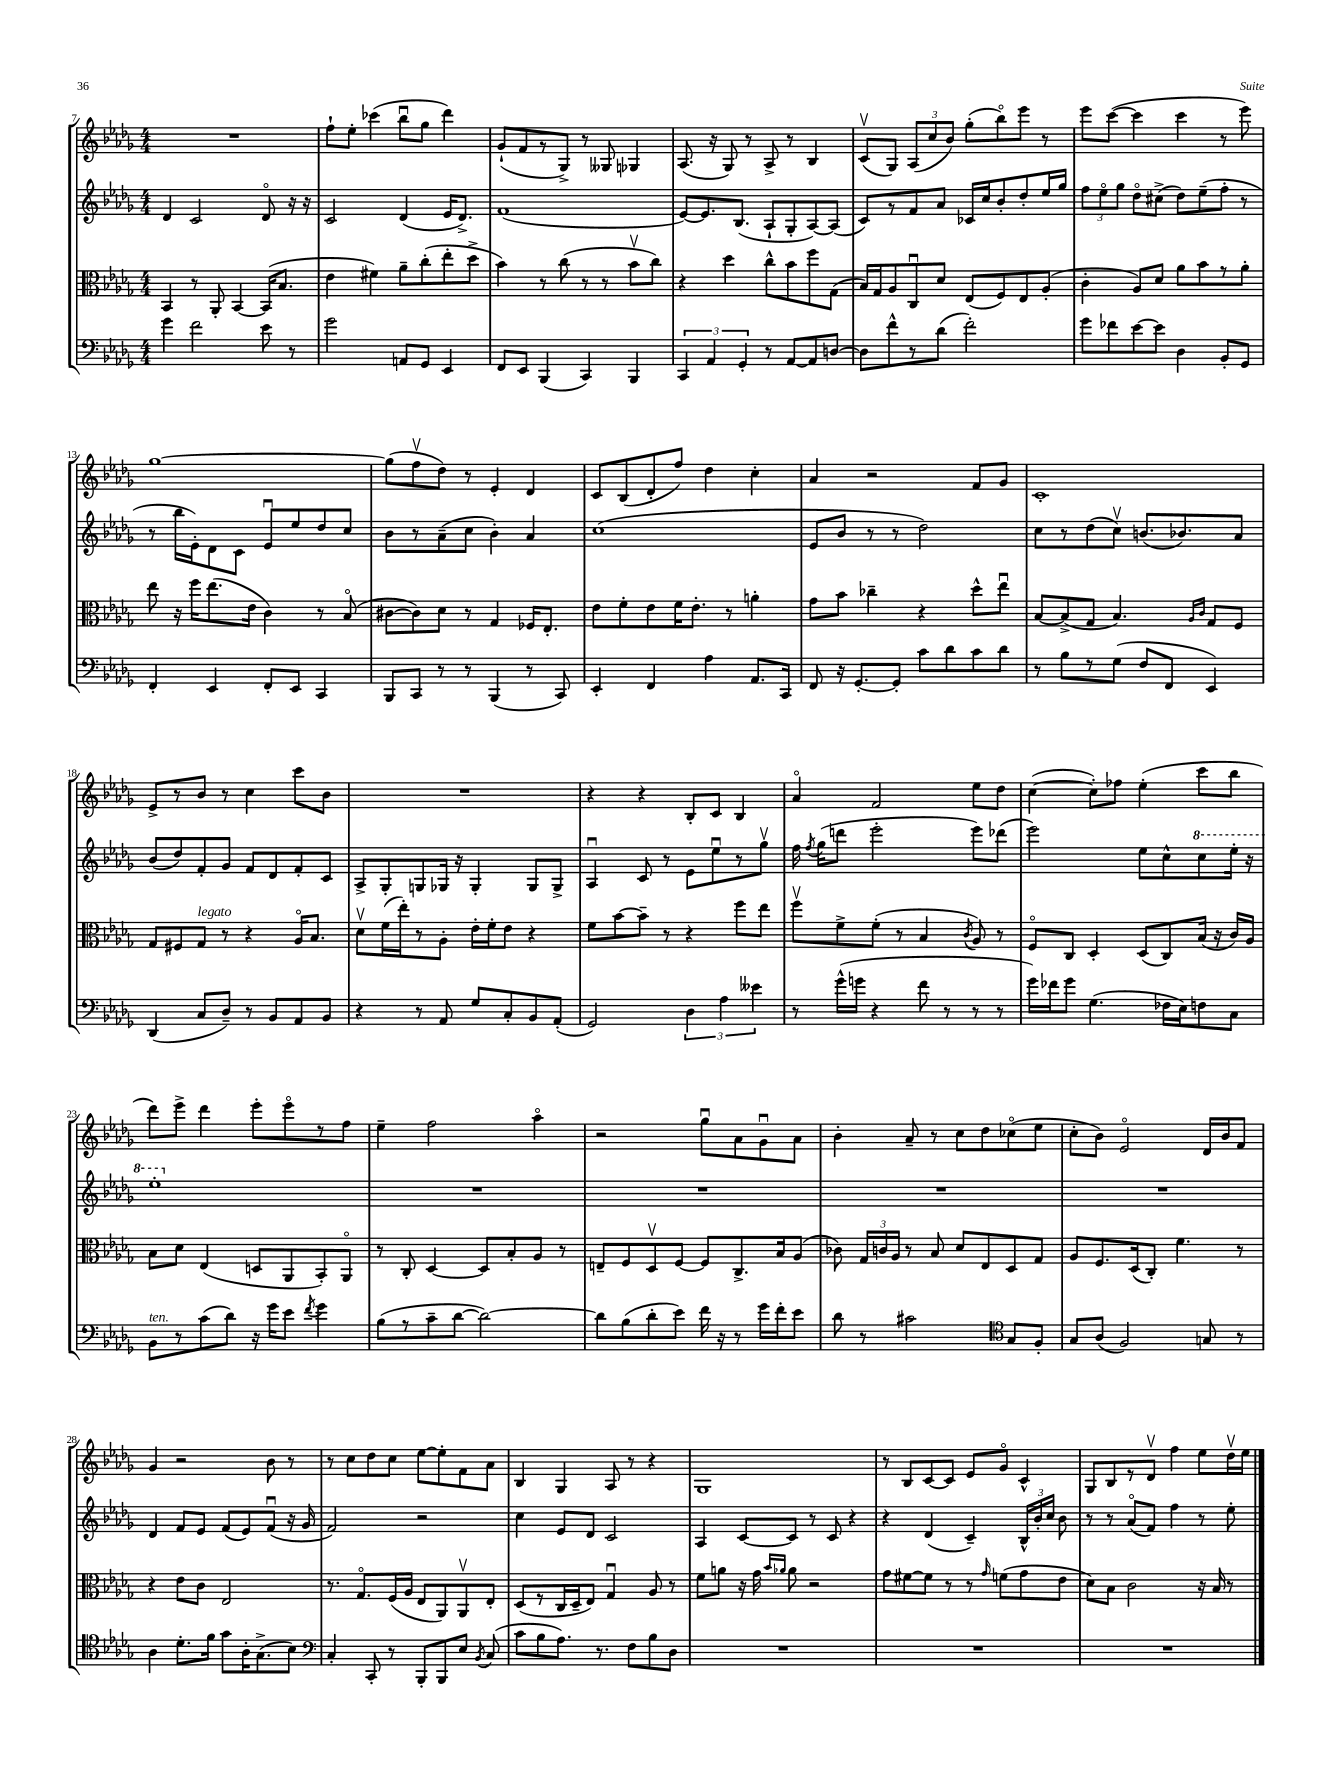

**kern	**kern	**kern	**kern
*part4	*part3	*part2	*part1
*staff4	*staff3	*staff2	*staff1
*clefF4	*clefC3	*clefG2	*clefG2
*k[b-e-a-d-g-]	*k[b-e-a-d-g-]	*k[b-e-a-d-g-]	*k[b-e-a-d-g-]
*M4/4	*M4/4	*M4/4	*M4/4
=7	=7	=7	=7
4g-\	4BB-/	4d-/	1r
2f\	8r	2c/	.
.	8AA-'/	.	.
.	[4BB-/	.	.
8e-\	(16BB-/KL]	8d-/	.
.	8.B-/J	.	.
8r	.	16r	.
.	.	16r	.
=8	=8	=8	=8
2g-\	4e-\	2c/	8ff`\L
.	.	.	8ee-'\J
.	4f#X\)	.	(4ccc-X\
8AAn/L	8a-~\L	(4d-/	8bb-u\L
8GG-/J	(8cc'\	.	8gg-\J
4EE-/	8ee-'\	16e-/KL	4ddd-\)
.	.	8.d-^/J)	.
.	8dd-^\J	.	.
=9	=9	=9	=9
8FF/L	4b-\)	(1f	(8g-`/L
8EE-/J	.	.	8f/
(4BBB-/	8r	.	8r
.	(8cc\	.	8G-^/J)
4CC/)	8r	.	8r
.	8r	.	8G--X/
4BBB-/	8b-v\L	.	4G-X/
.	8cc\J)	.	.
=10	=10	=10	=10
6CC/	4r	[8e-/L)	(8.A-/
.	.	8.e-/]	.
6AA-/	.	.	.
.	.	.	16r
.	4dd-\	.	8G-/)
.	.	(8.B-/J	.
6GG-'/	.	.	.
.	.	.	8r
8r	8cc^^\L	8A-`/L	8A-^/
[8AA-/L	8b-\	8G-'/	8r
8AA-/]	8ff\	[8A-/)	4B-/
[8Dn/J	(8G-\J	(8A-/J]	.
=11	=11	=11	=11
8D\L]	16B-/LL)	8c/L)	(8cv/L
.	16G-/J	.	.
8f^^\	8A-/	8r	8G-/J)
8r	8Cu/	8f/	(12A-/L
.	.	.	12cc/
(8d-\J	8d-/J	8a-/J	.
.	.	.	12b-/J)
2f'\)	(8E-/L	16c-X/LL	(8gg-'\L
.	.	16cc/J	.
.	8F/)	8b-'/	8bb-\)
.	8E-/	8dd-'/	8eee-\J
.	(8A-'/J	16ee-/L	8r
.	.	16gg-/JJ	.
=12	=12	=12	=12
8g-\L	4c'\	12ff\L	8eee-\L
.	.	12ee-\	.
8f-X\	.	.	([8ccc\J
.	.	12gg-\J	.
[8e-\	8A-/L)	8dd-\L	4ccc\]
8e-\J]	8d-/J	(8cc#X^\J	.
4D-\	8a-\L	8dd-\L)	4ccc\
.	8b-\	(8ee-~\	.
8BB-'/L	8r	8ff'\J	8r
8GG-/J	8a-'\J	8r	8eee-\)
!!LO:LB:g=z
=13	=13	=13	=13
4FF'/	8ee-\	8r	[1gg-
.	16r	16bb-\LL	.
.	16ff\KL	16e-'\J)	.
4EE-/	(8.ee-\	8d-\	.
.	.	8c\J	.
.	16e-\Jk	.	.
8FF'/L	4c\)	8e-u/L	.
8EE-/J	.	8ee-/	.
4CC/	8r	8dd-/	.
.	(8B-/	8cc/J	.
=14	=14	=14	=14
8BBB-/L	[8c#X\L	8b-\L	(8gg-\L]
8CC/J	8c#\])	8r	8ffv\
8r	8d-\J	(8a-~\	8dd-\J)
8r	8r	8cc\J	8r
(4BBB-/	4G-/	4b-'\)	4e-'/
8r	16F-X/KL	4a-/	4d-/
.	8.E-'/J	.	.
8CC/)	.	.	.
=15	=15	=15	=15
4EE-'/	8e-\L	(1cc	8c/L
.	8f'\	.	(8B-/
4FF/	8e-\	.	8d-'/
.	16f\K	.	8ff/J)
.	8.e-'\J	.	.
4A-\	.	.	4dd-\
.	8r	.	.
8.AA-/L	4an'\	.	4cc'\
16CC/Jk	.	.	.
=16	=16	=16	=16
8FF/	8g-\L	8e-/L	4a-/
16r	8b-\J	8b-/J	.
[8.GG-'/L	.	.	.
.	4cc-X~\	8r	2r
8GG-'/J]	.	8r	.
8c\L	4r	2dd-\)	.
8d-\	.	.	.
8c\	8dd-^^\L	.	8f/L
8d-\J	8ee-u\J	.	8g-/J
=17	=17	=17	=17
8r	[8B-/L	8cc\L	1c'
8B-\L	(8B-^/]	8r	.
8r	8G-/J	(8dd-\	.
(8G-\J	4.B-/)	8ccv\J)	.
8F/L	.	(8.bn/L	.
8FF/J	.	.	.
.	.	8.b-X/)	.
.	16qqA-/LL	.	.
.	16qqc/JJ	.	.
4EE-/)	8G-/L	.	.
.	8F/J	8a-/J	.
!!LO:LB:g=z
=18	=18	=18	=18
(4DD-/	8G-/L	(8b-/L	8e-^/L
.	8F#X/	8dd-/)	8r
!	!LO:TX:a:i:t=legato	!	!
8C/L	8G-/J	8f'/	8b-/J
8D-~/J)	8r	8g-/J	8r
8r	4r	8f/L	4cc\
8BB-/L	.	8d-/	.
8AA-/	16A-/KL	8f'/	8ccc\L
.	8.B-/J	.	.
8BB-/J	.	8c/J	8b-\J
=19	=19	=19	=19
4r	8d-v\L	8A-^/L	1r
.	(16f\L	8G-'/	.
.	16ee-'\J)	.	.
8r	8r	8Gn/	.
8AA-/	8A-'\J	16G-X/Jk	.
.	.	16r	.
8G-/L	16e-'\LL	4G-'/	.
.	16f'\J	.	.
8C'/	8e-\J	.	.
8BB-/	4r	8G-/L	.
(8AA-'/J	.	8G-^/J	.
=20	=20	=20	=20
2GG-/)	8f\L	4A-u/	4r
.	[8b-\	.	.
.	8b-~\J]	8c/	4r
.	8r	8r	.
6D-\	4r	8e-\L	8B-'/L
.	.	8ee-u\	8c/J
6A-\	.	.	.
.	8ff\L	8r	4B-/
6e--X\	.	.	.
.	8ee-\J	8gg-v\J	.
=21	=21	=21	=21
8r	8ffv\L	16ff\	4a-/
.	.	8qff/	.
.	.	(16gg-\KL	.
(16g-^^\LL	8f^\	8dddn\J	.
16gn\JJ	.	.	.
4r	(8f'\J	2eee-'\	2f/
.	8r	.	.
8f\	4B-/	.	.
8r	.	.	.
.	8qc/	.	.
8r	8A-/)	8eee-\L)	8ee-\L
8r	8r	(8ddd-X\J	8dd-\J
=22	=22	=22	=22
16g-\LL)	8F/L	2eee-\)	([4cc\
16f-X\J	.	.	.
8g-\J	8C/J	.	.
(4.G-\	4D-'/	.	8cc'\L])
.	.	.	8ff-X\J
.	(8D-/L	8ee-\L	(4ee-'\
16F-X\LL	8C/)	8cc^^\	.
16E-\J)	.	.	.
*	*	*8va	*
8Fn\	(16B-/Jk	8ccc\	8ccc\L
.	16r	.	.
8C\J	16c/LL)	16eee-'\Jk	8bb-\J
.	16A-/JJ	16r	.
!!LO:LB:g=z
=23	=23	=23	=23
!LO:TX:a:i:t=ten.	!	!	!
8BB-\L	8B-\L	1eee-'	8ddd-\L)
8r	8d-\J	.	8eee-^\J
(8c\	(4E-/	.	4ddd-\
8d-\J)	.	.	.
16r	8Dn/L	.	8eee-'\L
16g-\KL	.	.	.
8e-\J	8AA-/	.	8eee-\
8qf/	.	.	.
4g-\	8BB-'/)	.	8r
.	8AA-/J	.	8ff\J
=24	=24	=24	=24
*	*	*X8va	*
(8B-\L	8r	1r	4ee-~\
8r	8C'/	.	.
8c~\	[4D-/	.	2ff\
[8d-\J	.	.	.
2d-\_)	8D-/L]	.	.
.	8B-'/	.	.
.	8A-/J	.	4aa-\
.	8r	.	.
=25	=25	=25	=25
8d-\L]	8En~/L	1r	2r
(8B-\	8F/	.	.
8d-'\	8D-v/	.	.
8e-\J)	[8F/J	.	.
16f\	8F/L]	.	8gg-u\L
16r	.	.	.
8r	8.C^/	.	8a-\
16g-\LL	.	.	8g-u\
16f'\J	16B-/k	.	.
8e-\J	(8A-/J	.	8a-\J
=26	=26	=26	=26
8d-\	8c-X\)	1r	4b-'\
8r	24G-/LL	.	.
.	24cn/	.	.
.	24A-/JJ	.	.
2c#X\	8r	.	8a-~/
.	8B-/	.	8r
.	8d-/L	.	8cc\L
.	8E-/	.	8dd-\
*clefC4	*	*	*
8G-/L	8D-/	.	(8cc-X\
8F'/J	8G-/J	.	8ee-\J
=27	=27	=27	=27
8G-/L	8A-/L	1r	8cc'\L
(8A-/J	8.F/	.	8b-\J)
2F/)	.	.	2e-/
.	(16D-/k	.	.
.	8C'/J)	.	.
.	4.f\	.	.
8Gn/	.	.	16d-/LL
.	.	.	16b-/J
8r	8r	.	8f/J
!!LO:LB:g=z
=28	=28	=28	=28
4A-\	4r	4d-/	4g-/
8.d-'\L	8e-\L	8f/L	2r
.	8c\J	8e-/J	.
16f\Jk	.	.	.
8g-\L	2E-/	(8f/L	.
16A-'\K	.	8e-/)	.
(8.G-^\	.	.	.
.	.	(8fu/J	8b-\
8B-\J)	.	16r	8r
.	.	16g-/	.
=29	=29	=29	=29
*clefF4	*	*	*
4C'/	8.r	2f/)	8r
.	.	.	8cc\L
.	8.G-/L	.	.
8CC'/	.	.	8dd-\
8r	(16F/L	.	8cc\J
.	16A-/JJ	.	.
8BBB-'/L	8E-/L	2r	[8ee-\L
8BBB-/	8AA-/)	.	8ee-'\]
8E-/J	8AA-v/	.	8f\
8qBB-/	.	.	.
(8C/	8E-'/J	.	8a-\J
=30	=30	=30	=30
8c\L	(8D-/L	4cc\	4B-/
8B-\	8r	.	.
8.A-\J)	16C/L	8e-/L	4G-/
.	16D-~/J	.	.
.	8E-/J)	8d-/J	.
8.r	.	.	.
.	4G-u/	2c/	8A-/
8F\L	.	.	8r
8B-\	8A-/	.	4r
8D-\J	8r	.	.
=31	=31	=31	=31
1r	8f\L	4A-/	1G-
.	8an\J	.	.
.	16r	[8c/L	.
.	16g-\	.	.
.	16qqb-/LL	.	.
.	16qqa-X/JJ	.	.
.	8a-\	8c/J]	.
.	2r	8r	.
.	.	8c/	.
.	.	4r	.
=32	=32	=32	=32
1r	8g-\L	4r	8r
.	[8f#X\	.	8B-/L
.	8f#\J]	(4d-/	[8c/
.	8r	.	8c/J]
.	8r	4c~/)	8e-/L
.	16qqg-/	.	.
.	(8fn\L	.	8g-/J
.	8g-\	24B-^^/LL	4c^^/
.	.	24b-'/	.
.	.	24cc/JJ	.
.	8e-\J	8b-\	.
=33	=33	=33	=33
1r	8d-\L)	8r	8G-/L
.	8B-\J	8r	8B-/
.	2c\	(8a-/L	8r
.	.	8f/J)	8d-v/J
.	.	4ff\	4ff\
.	16r	8r	8ee-\L
.	16B-/	.	.
.	8r	8ee-'\	16dd-v\L
.	.	.	16ee-\JJ
==	==	==	==
*-	*-	*-	*-
